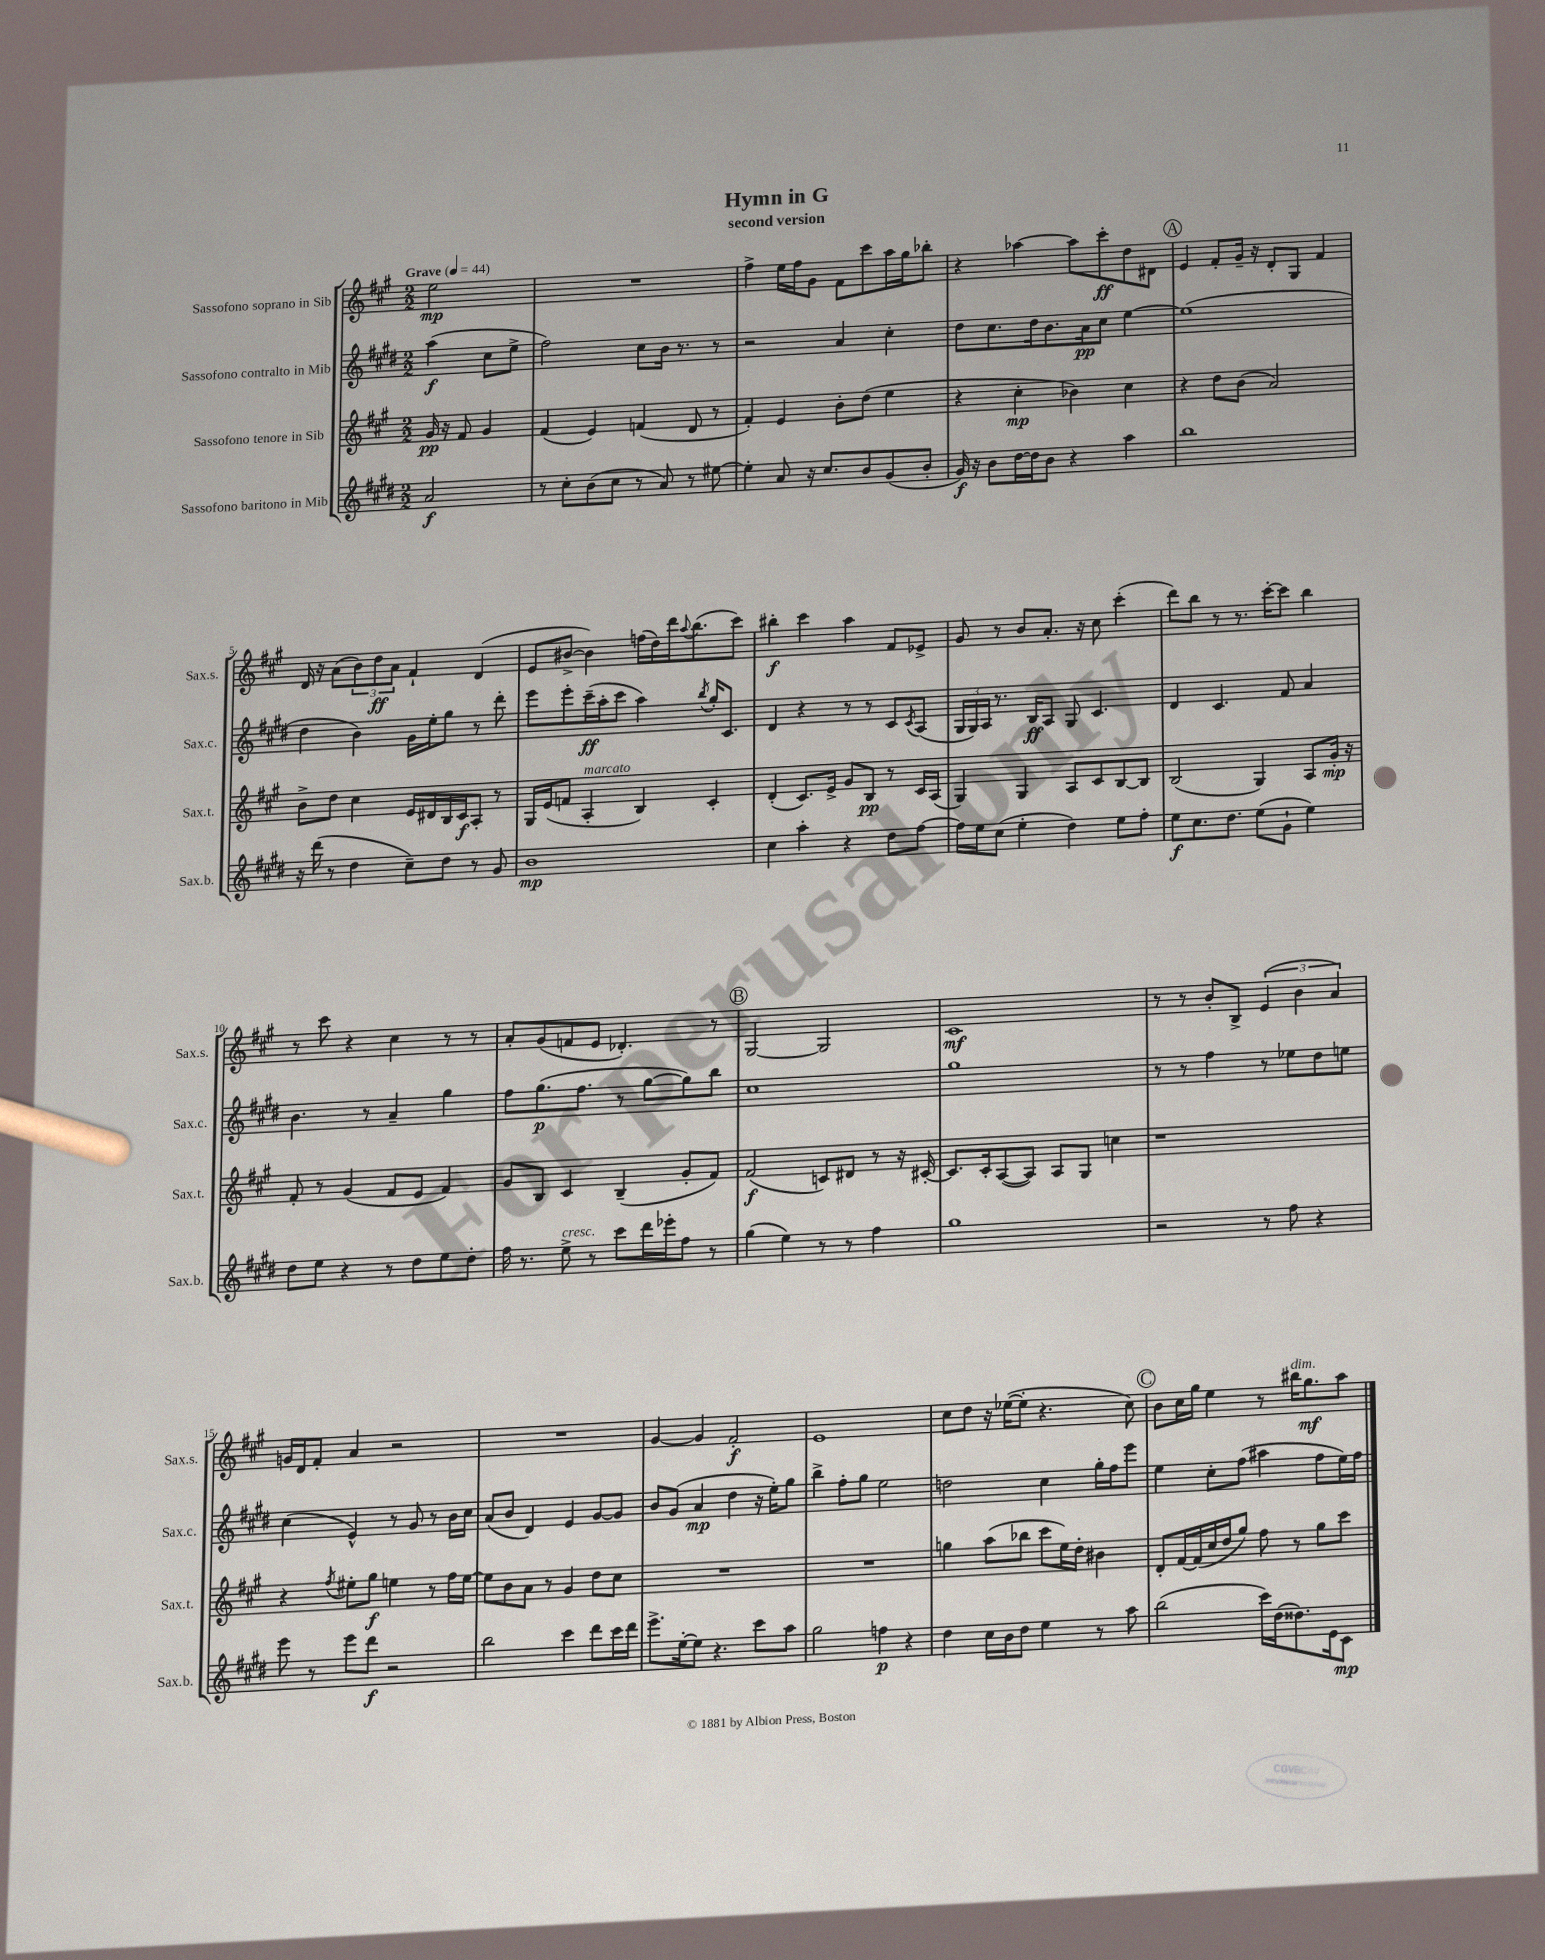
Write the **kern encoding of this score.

**kern	**dynam	**kern	**dynam	**kern	**dynam	**kern	**dynam
*part4	*part4	*part3	*part3	*part2	*part2	*part1	*part1
*staff4	*staff4	*staff3	*staff3	*staff2	*staff2	*staff1	*staff1
*I"Sassofono baritono in Mib	*	*I"Sassofono tenore in Sib	*	*I"Sassofono contralto in Mib	*	*I"Sassofono soprano in Sib	*
*I'Sax.b.	*	*I'Sax.t.	*	*I'Sax.c.	*	*I'Sax.s.	*
*clefG2	*	*clefG2	*	*clefG2	*	*clefG2	*
*k[f#c#g#d#]	*	*k[f#c#g#]	*	*k[f#c#g#d#]	*	*k[f#c#g#]	*
*M2/2	*	*M2/2	*	*M2/2	*	*M2/2	*
*MM44	*	*MM44	*	*MM44	*	*MM44	*
=	=	=	=	=	=	=	=
!	!	!	!	!	!	!LO:TX:a:B:t=Grave	!
2a/	f	16g#/	pp	(4aa\	f	2ee\	mp
.	.	16r	.	.	.	.	.
.	.	8f#/	.	.	.	.	.
.	.	4g#/	.	8cc#\L	.	.	.
.	.	.	.	8ee^\J	.	.	.
=1	=1	=1	=1	=1	=1	=1	=1
8r	.	(4f#/	.	2ff#\)	.	1r	.
8cc#'\L	.	.	.	.	.	.	.
(8b\	.	4e/)	.	.	.	.	.
8cc#\J	.	.	.	.	.	.	.
8r	.	(4fn/	.	8cc#\L	.	.	.
8a/)	.	.	.	16b\Jk	.	.	.
.	.	.	.	8.r	.	.	.
8r	.	8d/	.	.	.	.	.
[8ee#X\	.	8r	.	8r	.	.	.
=2	=2	=2	=2	=2	=2	=2	=2
4ee#'\]	.	4f#'/)	.	2r	.	4ff#^\	.
8a/	.	4e/	.	.	.	16ee\LL	.
.	.	.	.	.	.	16ff#\J	.
16r	.	.	.	.	.	8g#\J	.
8.cc#/L	.	.	.	.	.	.	.
.	.	8b'\L	.	4a/	.	8f#\L	.
8b/	.	(8dd\J	.	.	.	8ccc#\	.
(8g#/	.	4ee\	.	4cc#'\	.	16aa\L	.
.	.	.	.	.	.	16gg#\J	.
8b'/J	.	.	.	.	.	8bb-X'\J	.
=3	=3	=3	=3	=3	=3	=3	=3
16g#/)	f	4r	.	8dd#\L	.	4r	.
16r	.	.	.	.	.	.	.
8b\L	.	.	.	8.cc#\	.	.	.
[16dd#\L	.	4cc#'\	mp	.	.	[4aa-X\	.
16dd#\J]	.	.	.	16dd#\k	.	.	.
8b\J	.	.	.	8.b\	.	.	.
4r	.	4b-X\)	.	.	.	8aa-\L]	.
.	.	.	.	16a\k	pp	.	.
.	.	.	.	8cc#\J	.	8ccc#'\	ff
4aa\	.	4cc#\	.	[4ee\	.	8dd\	.
.	.	.	.	.	.	8d#X\J	.
!!LO:REH:place=s1:t=A
=4	=4	=4	=4	=4	=4	=4	=4
1bb	.	4r	.	(1ee]	.	4e/	.
.	.	8dd\L	.	.	.	8f#'/L	.
.	.	(8b\J	.	.	.	16g#~/Jk	.
.	.	.	.	.	.	16r	.
.	.	2a/)	.	.	.	8d'/L	.
.	.	.	.	.	.	8G#/J	.
.	.	.	.	.	.	4f#/	.
!!LO:LB:g=z
=5	=5	=5	=5	=5	=5	=5	=5
16r	.	8b^\L	.	4dd#\	.	16d/	.
(16ddd#\	.	.	.	.	.	16r	.
8r	.	8dd\J	.	.	.	(8a\L	.
4dd#\	.	4cc#\	.	4b\)	.	12b\)	.
.	.	.	.	.	.	12dd\	ff
.	.	.	.	.	.	12a\J	.
8cc#~\L)	.	16e/LL	.	16g#\LL	.	4f#`/	.
.	.	16d#X/	.	16ee'\J	.	.	.
8dd#\J	.	16B/	.	8gg#\J	.	.	.
.	.	16c#/J	f	.	.	.	.
8r	.	8A'/J	.	8r	.	(4d/	.
8g#/	.	8r	.	8ddd#'\	.	.	.
=6	=6	=6	=6	=6	=6	=6	=6
1b	mp	16G#/LL	.	8eee\L	.	8e/L	.
.	.	(16e/J	.	.	.	.	.
.	.	8fn/J	.	8eee'\	.	[8b#X^/J	.
!	!	!LO:TX:a:i:t=marcato	!	!	!	!	!
.	.	4A'/	.	(16ccc#~\L	ff	4b#\])	.
.	.	.	.	16aa'\J	.	.	.
.	.	.	.	8ccc#\J	.	.	.
.	.	4B/)	.	4aa\)	.	(16ffn\LL	.
.	.	.	.	.	.	16dd\)	.
.	.	.	.	.	.	16ddd\J	.
.	.	.	.	.	.	8qqaa/	.
.	.	.	.	.	.	(8.bb\	.
.	.	.	.	8qbb/	.	.	.
.	.	4c#'/	.	16gg#'/KL	.	.	.
.	.	.	.	8.c#/J	.	.	.
.	.	.	.	.	.	8ccc#\J)	.
=7	=7	=7	=7	=7	=7	=7	=7
4cc#\	.	(4d'/	.	4d#/	.	4bb#X'\	f
4aa'\	.	8.c#/L)	.	4r	.	4ccc#\	.
.	.	16e^/Jk	.	.	.	.	.
4r	.	8g#/L	.	8r	.	4aa\	.
.	.	8B/J	pp	8r	.	.	.
8dd#\L	.	8r	.	8c#/L	.	8f#/L	.
.	.	.	.	8qc#/	.	.	.
[8ff#\J	.	16c#/LL	.	(8A/J	.	8e-X^/J	.
.	.	(16A/JJ	.	.	.	.	.
=8	=8	=8	=8	=8	=8	=8	=8
16ff#\LL]	.	4G#/)	.	24G#/LL	.	8g#/	.
.	.	.	.	24G#/)	.	.	.
16ee\J	.	.	.	.	.	.	.
.	.	.	.	24A/JJ	.	.	.
(8cc#\J	.	.	.	8.r	.	8r	.
4ee'\	.	4G#/	.	.	.	8b/L	.
.	.	.	.	16B/KL	ff	.	.
.	.	.	.	8A/J	.	8.a'/J	.
4dd#\)	.	8A/L	.	8G#/	.	.	.
.	.	.	.	.	.	16r	.
.	.	8c#/	.	4.c#/	.	8cc#\	.
8ee\L	.	[8B/	.	.	.	(4ccc#'\	.
8ff#'\J	.	8B/J]	.	.	.	.	.
=9	=9	=9	=9	=9	=9	=9	=9
8ee\L	f	(2B/	.	4d#/	.	8ddd\L)	.
8.cc#\	.	.	.	.	.	8bb\J	.
.	.	.	.	4.c#/	.	8r	.
8.dd#\J	.	.	.	.	.	.	.
.	.	.	.	.	.	8.r	.
(8ee\L	.	4G#/)	.	.	.	.	.
.	.	.	.	.	.	[16ccc#'\KL	.
8g#`\J	.	.	.	8f#/	.	8ccc#\J]	.
4ee\)	.	8A/L	.	4a/	.	4bb\	.
.	.	16g#'/Jk	mp	.	.	.	.
.	.	16r	.	.	.	.	.
!!LO:LB:g=z
=10	=10	=10	=10	=10	=10	=10	=10
8dd#\L	.	8f#'/	.	4.b\	.	8r	.
8ee\J	.	8r	.	.	.	8ccc#\	.
4r	.	(4g#/	.	.	.	4r	.
.	.	.	.	8r	.	.	.
8r	.	8f#/L	.	4a~/	.	4cc#\	.
8dd#\L	.	8e/J	.	.	.	.	.
8ee\	.	4f#/)	.	4gg#\	.	8r	.
8dd#'\J	.	.	.	.	.	8r	.
=11	=11	=11	=11	=11	=11	=11	=11
16ff#\	.	8g#/L	.	8ff#\L	.	8a'/L	.
8.r	.	.	.	.	.	.	.
.	.	8B/J	.	(8.gg#\	p	(8g#/	.
!LO:TX:a:i:t=cresc.	!	!	!	!	!	!	!
8ee^\	.	4c#/	.	.	.	8fn/	.
.	.	.	.	8.ff#\J	.	.	.
8r	.	.	.	.	.	8e/J	.
8ccc#\L	.	(4B~/	.	8r	.	4.d-X'/)	.
16ddd#\L	.	.	.	[8gg#\L	.	.	.
16eee-X'\J	.	.	.	.	.	.	.
8ff#\J	.	8g#'/L	.	8gg#\])	.	.	.
8r	.	8f#/J)	.	8bb\J	.	8r	.
!!LO:REH:place=s1:t=B
=12	=12	=12	=12	=12	=12	=12	=12
(4gg#\	.	(2f#/	f	1cc#	.	[2G#/	.
4ee\)	.	.	.	.	.	.	.
8r	.	8cn/L)	.	.	.	2G#/]	.
8r	.	8d#X/J	.	.	.	.	.
4ff#\	.	8r	.	.	.	.	.
.	.	16r	.	.	.	.	.
.	.	[16c#X'/	.	.	.	.	.
=13	=13	=13	=13	=13	=13	=13	=13
1gg#	.	8.c#/L]	.	1gg#	.	1c#	mf
.	.	16c#'/k	.	.	.	.	.
.	.	([8A/	.	.	.	.	.
.	.	8A/J])	.	.	.	.	.
.	.	8A/L	.	.	.	.	.
.	.	8G#/J	.	.	.	.	.
.	.	4ccn\	.	.	.	.	.
=14	=14	=14	=14	=14	=14	=14	=14
2r	.	1r	.	8r	.	8r	.
.	.	.	.	8r	.	8r	.
.	.	.	.	4ff#\	.	8b'/L	.
.	.	.	.	.	.	8B^/J	.
8r	.	.	.	8r	.	(6e/	.
8ff#\	.	.	.	8ee-X\L	.	.	.
.	.	.	.	.	.	6b\	.
4r	.	.	.	8dd#\	.	.	.
.	.	.	.	.	.	6a/)	.
.	.	.	.	8een\J	.	.	.
!!LO:LB:g=z
=15	=15	=15	=15	=15	=15	=15	=15
8eee\	.	4r	.	(4cc#\	.	16gn/LL	.
.	.	.	.	.	.	16d/J	.
8r	.	.	.	.	.	8f#'/J	.
.	.	8qff#/	.	.	.	.	.
8eee\L	.	8ee#X'\L	.	4e^^/)	.	4a/	.
8ddd#\J	f	8gg#\J	f	.	.	.	.
2r	.	4een\	.	8r	.	2r	.
.	.	.	.	8g#/	.	.	.
.	.	8r	.	8r	.	.	.
.	.	16ff#\LL	.	16b\LL	.	.	.
.	.	[16ee\JJ	.	16cc#\JJ	.	.	.
=16	=16	=16	=16	=16	=16	=16	=16
2bb\	.	8ee\L]	.	(8a/L	.	1r	.
.	.	8b\	.	8b/J	.	.	.
.	.	8a\J	.	4d#/)	.	.	.
.	.	8r	.	.	.	.	.
4ccc#\	.	4g#/	.	4e/	.	.	.
8ddd#\L	.	8dd\L	.	[8g#/L	.	.	.
16ccc#\L	.	8cc#\J	.	8g#/J]	.	.	.
16ddd#\JJ	.	.	.	.	.	.	.
=17	=17	=17	=17	=17	=17	=17	=17
8.eee^\L	.	1r	.	8b/L	.	[4g#/	.
.	.	.	.	(8g#/J	.	.	.
[16ee'\k	.	.	.	.	.	.	.
8ee\J]	.	.	.	4a/	mp	4g#/]	.
4.r	.	.	.	.	.	.	.
.	.	.	.	4dd#\	.	2f#'/	f
8ccc#\L	.	.	.	16r	.	.	.
.	.	.	.	16ee'\KL)	.	.	.
8aa\J	.	.	.	8gg#\J	.	.	.
=18	=18	=18	=18	=18	=18	=18	=18
2gg#\	.	1r	.	4bb^\	.	1e	.
.	.	.	.	8ff#'\L	.	.	.
.	.	.	.	8gg#\J	.	.	.
4ffn\	p	.	.	2ee\	.	.	.
4r	.	.	.	.	.	.	.
=19	=19	=19	=19	=19	=19	=19	=19
4dd#\	.	4ggn\	.	2ddn\	.	8cc#\L	.
.	.	.	.	.	.	8dd\J	.
16cc#\LL	.	(8aa\L	.	.	.	16r	.
16b\J	.	.	.	.	.	([16ee-X\KL	.
8dd#\J	.	8bb-X\J	.	.	.	8ee-'\J]	.
4ee\	.	8ccc#\L	.	4cc#\	.	4.r	.
.	.	16ee\L)	.	.	.	.	.
.	.	16dd'\JJ	.	.	.	.	.
8r	.	4b#X\	.	16gg#'\LL	.	.	.
.	.	.	.	16ff#\J	.	.	.
8aa\	.	.	.	8eee\J	.	8cc#\)	.
!!LO:REH:place=s1:t=C
=20	=20	=20	=20	=20	=20	=20	=20
(2bb\	.	8d'/L	.	4ee\	.	8b\L	.
.	.	[16f#/L	.	.	.	16cc#\L	.
.	.	(16f#/]	.	.	.	16gg#\JJ	.
.	.	16cc#/	.	8cc#'\L	.	4ee\	.
.	.	16dd/J	.	.	.	.	.
.	.	8gg#/J)	.	(8ff#\J	.	.	.
16ccc#\LL)	.	8ff#\	.	4aa#X\	.	8r	.
(16dd#\J	.	.	.	.	.	.	.
!	!	!	!	!	!	!LO:TX:a:i:t=dim.	!
8.dd##X\)	.	8r	.	.	.	16bb#X\KL	.
.	.	.	.	.	.	8.gg#\	mf
.	.	8gg#\L	.	8ff#\L	.	.	.
16e\k	.	.	.	.	.	.	.
8c#\J	mp	8ccc#\J	.	16ee\L)	.	8aa\J	.
.	.	.	.	16ff#\JJ	.	.	.
==	==	==	==	==	==	==	==
*-	*-	*-	*-	*-	*-	*-	*-
